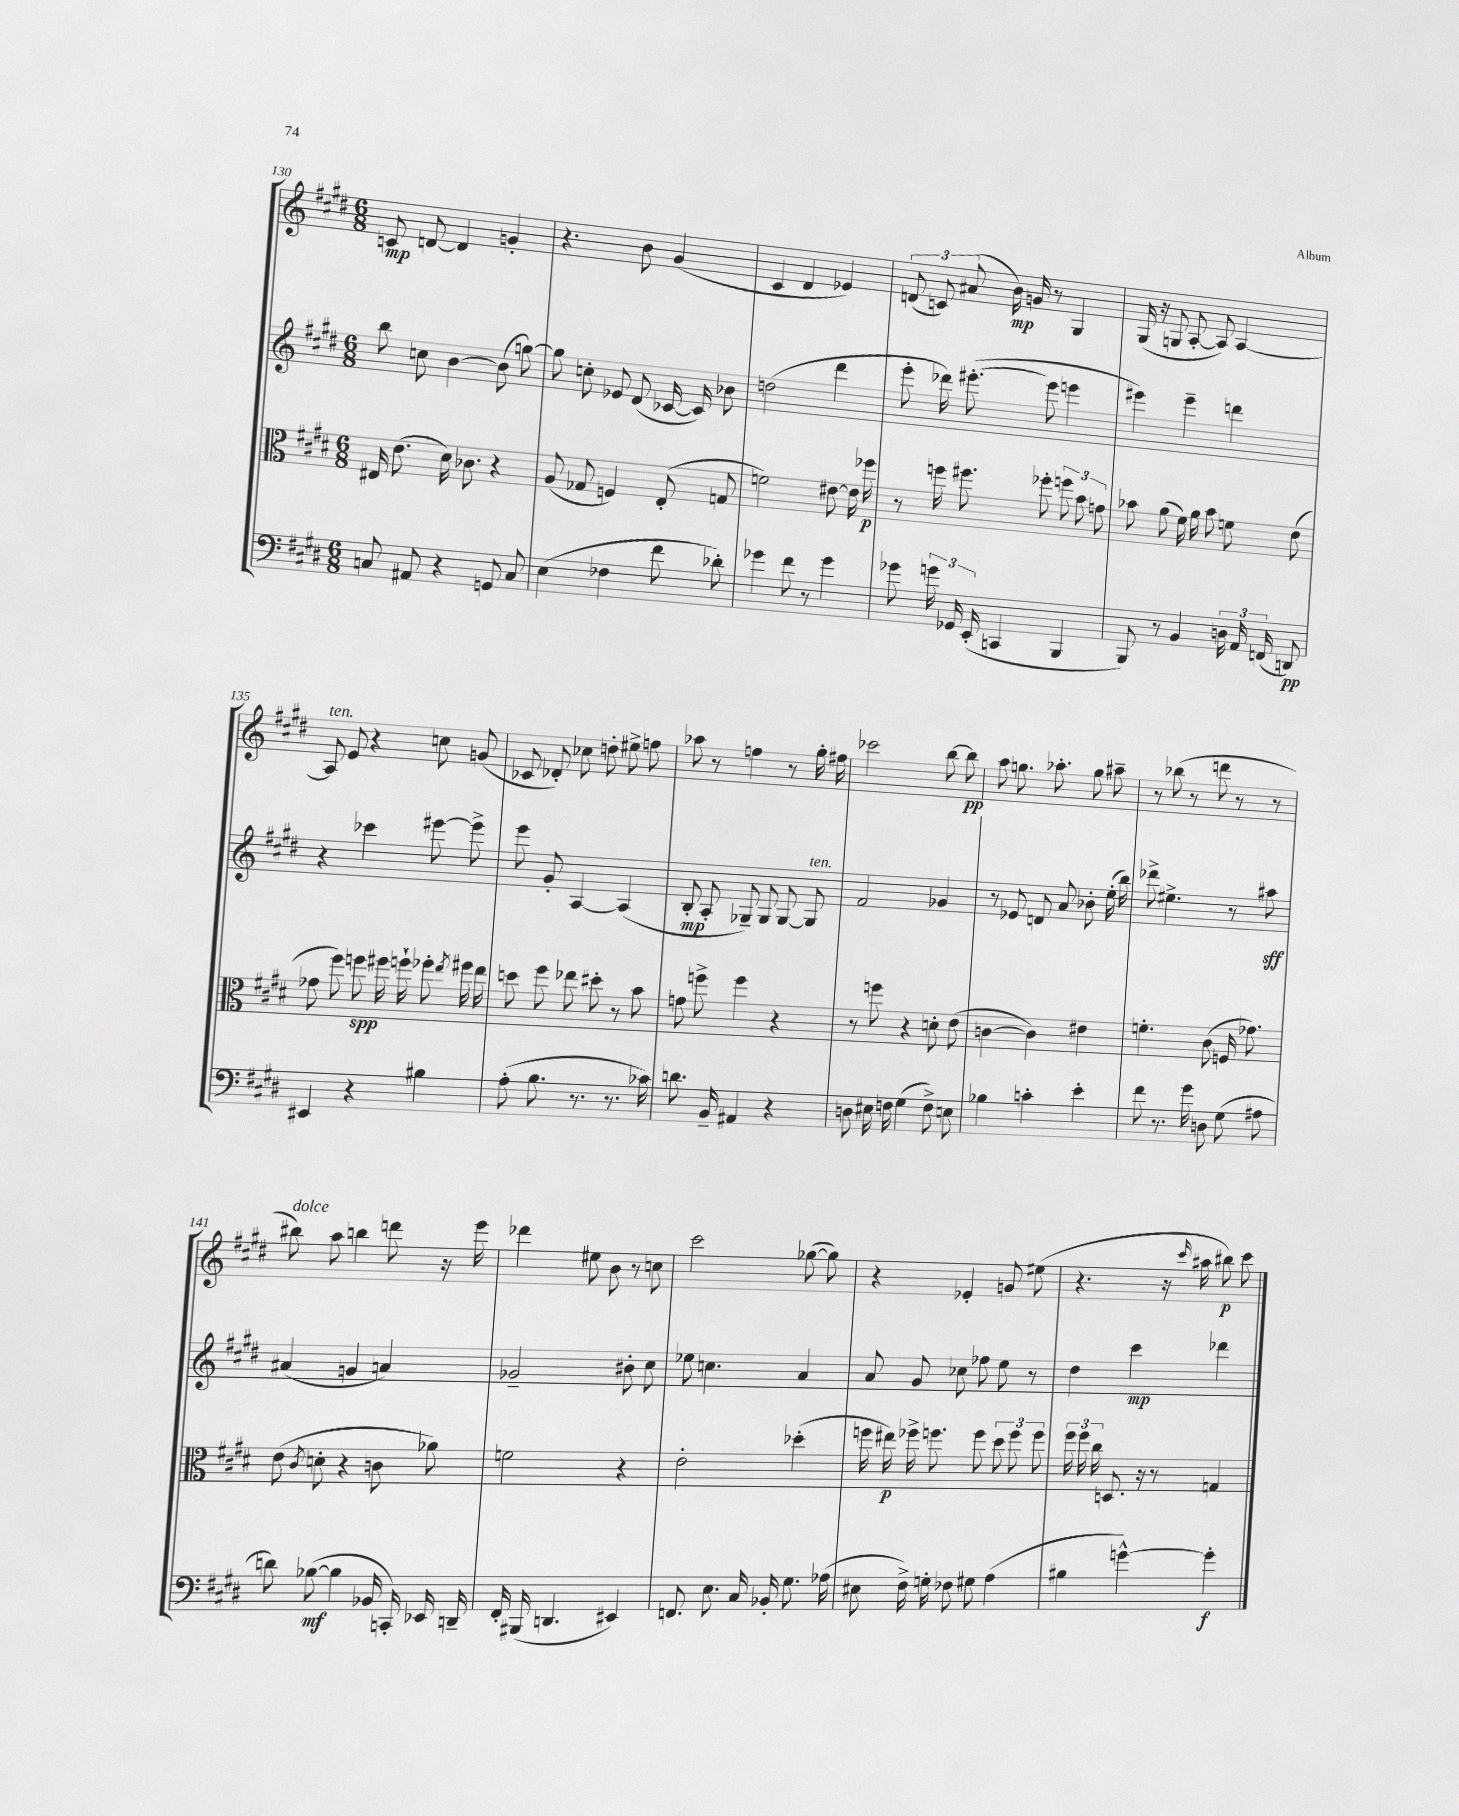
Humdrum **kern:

**kern	**kern	**kern	**kern
*staff4	*staff3	*staff2	*staff1
*clefF4	*clefC3	*clefG2	*clefG2
*k[f#c#g#d#]	*k[f#c#g#d#]	*k[f#c#g#d#]	*k[f#c#g#d#]
*M6/8	*M6/8	*M6/8	*M6/8
8C/	16E#/	8bb\	8c/
.	(8.e\	.	.
8AA#/	.	8cc\	[8d/
4r	16d#\)	[4b\	4d/]
.	8.c-\	.	.
8GG/	4r	(8b\]	4g'/
8C/	.	[8gg\)	.
=	=	=	=
(4E\	(8A/	8gg\]	4.r
.	8G-/	8cc'\	.
4F-\	4F/)	8e-/	.
.	.	(8d#/	8b\
8f#\	(8E'/	[16c-/	(4g#/
.	.	16c-/])	.
8d-'\)	8G/	8b-\	.
=	=	=	=
4g-\	2f\)	(2dd\	4c#/
8f#\	.	.	4d#/
8r	.	.	.
4g-\	[8e#\	4ddd#\	4e-/)
.	16e#\]	.	.
.	16ff-\	.	.
=	=	=	=
8g-\	8r	8eee'\	(12d/
.	.	.	12c/)
24g\	16ff\	16ddd-\)	.
24GG-/	.	.	(12a#/
.	8.ff#\	([8.eee#'\	.
(24EE'/	.	.	.
4CC/	.	.	16b\)
.	.	.	16g/
.	8ff-'\	8eee#\]	8r
4BBB/	12ff\	4eee\	4G#/
.	12b\	.	.
.	12g\	.	.
=	=	=	=
8BBB/)	8b-\	4eee#\)	(16G#/
.	.	.	16r
8r	(8a\	.	8G/
4BB/	16f#\)	4eee#~\	[8A'/
.	16a\	.	.
.	8b-\	.	8A/])
24D\	8f\	4ddd\	[4A/
24AA/	.	.	.
(24FF/	.	.	.
8DD/)	(8e\	.	.
=	=	=	=
4EE#/	8g-\	4r	8A/]
.	8ff#\)	.	8e/
4r	8ff\	4ccc-\	4r
.	16ff#\	.	.
.	16ff`\	.	.
4B#\	8ff-'\	[8eee#\	8cc\
.	8qee/	.	.
.	16ff#\	8eee#^\]	(8g/
.	16ee\	.	.
=	=	=	=
(8A'\	8dd\	8eee\	8c-/
8.B\	8ff#\	8g#'/	8d-'/)
.	8ee-\	[4A/	8cc-\
8.r	.	.	.
.	8dd#'\	.	8dd'\
8.r	8r	(4A/]	8ee#^\
.	8b\	.	8ff\
16c-\)	.	.	.
=	=	=	=
8.d\	8g\	8B'/	8aa-\
.	8ff^\	8A'/	8r
16BB~/	.	.	.
4AA#/	4ff\	8G-~/)	4ff\
.	.	8G-/	.
4r	4r	[8G-/	8r
.	.	8G-/]	16gg#'\
.	.	.	16ff#\
=	=	=	=
8D\	8r	2f#/	2ccc-\
16E#\	8ff\	.	.
16F\	.	.	.
(4G#\	4r	.	.
8F^\)	8d'\	4g-/	[8bb\
8E\	(8e\	.	8bb\]
=	=	=	=
4B-\	[4c\	8r	8aa\
.	.	8e-/	8.gg\
4c'\	4c\])	8d/	.
.	.	.	8.aa-'\
.	.	8a/	.
4e'\	4e#\	8b-'\	8gg\
.	.	(16ee'\	8aa#~\
.	.	16bb\)	.
=	=	=	=
8f#\	4.f'\	8ddd-^\	8r
8.r	.	4.ee#^\	(8bb-\
.	.	.	8r
16g#\	.	.	.
8D\	(8c#\	.	8ddd\
(8G#\	16F/	8r	8r
.	8.g-\)	.	.
8A#\	.	8aa#\	8r
=	=	=	=
8d\)	(8e\	(4a#/	8bb#\)
.	8qc#/	.	.
([8B-\	8d'\	.	8aa\
4B-\]	4r	4g/	4bb\
16BB-/	8c\	4a/)	8ddd\
16CC'/)	.	.	.
16EE-/	8a-\)	.	16r
16DD~/	.	.	16eee\
=	=	=	=
16FF#'/	2f\	2g-~/	4ddd-\
(16BBB#/	.	.	.
4.DD/	.	.	.
.	.	.	8ee#\
.	.	.	8b\
4EE#/)	4r	8b#'\	8r
.	.	8cc#\	8cc\
=	=	=	=
8.FF/	2e'\	8ee-\	2ccc#\
.	.	4.cc\	.
8.E\	.	.	.
16C#/	.	.	.
16BB-'/	.	.	.
8.G#\	(4dd-'\	4a/	([8gg-\
.	.	.	8gg-\])
(16A-\	.	.	.
=	=	=	=
8E#\	16ff\	8a/	4r
.	16ee#\)	.	.
16F#^\)	16ff-^\	8g#/	.
16G'\	8.ff\	.	.
8F-\	.	8cc-\	4e-'/
8G#\	8ff\	8ff-\	.
(4A\	12dd#\	8ee\	8g/
.	12ff\	.	.
.	.	8r	(8ee#\
.	12ff\	.	.
=	=	=	=
4B#\	24ff#\	4dd#\	4.r
.	24ff#\	.	.
.	24cc#\	.	.
.	8.D/	.	.
[4g^^\)	.	4ccc#\	.
.	16r	.	.
.	8r	.	16r
.	.	.	16qqccc#/
.	.	.	16aa#\
4g'\]	4G/	4ddd-\	8bb#\)
.	.	.	8ccc#\
==	==	==	==
*-	*-	*-	*-
